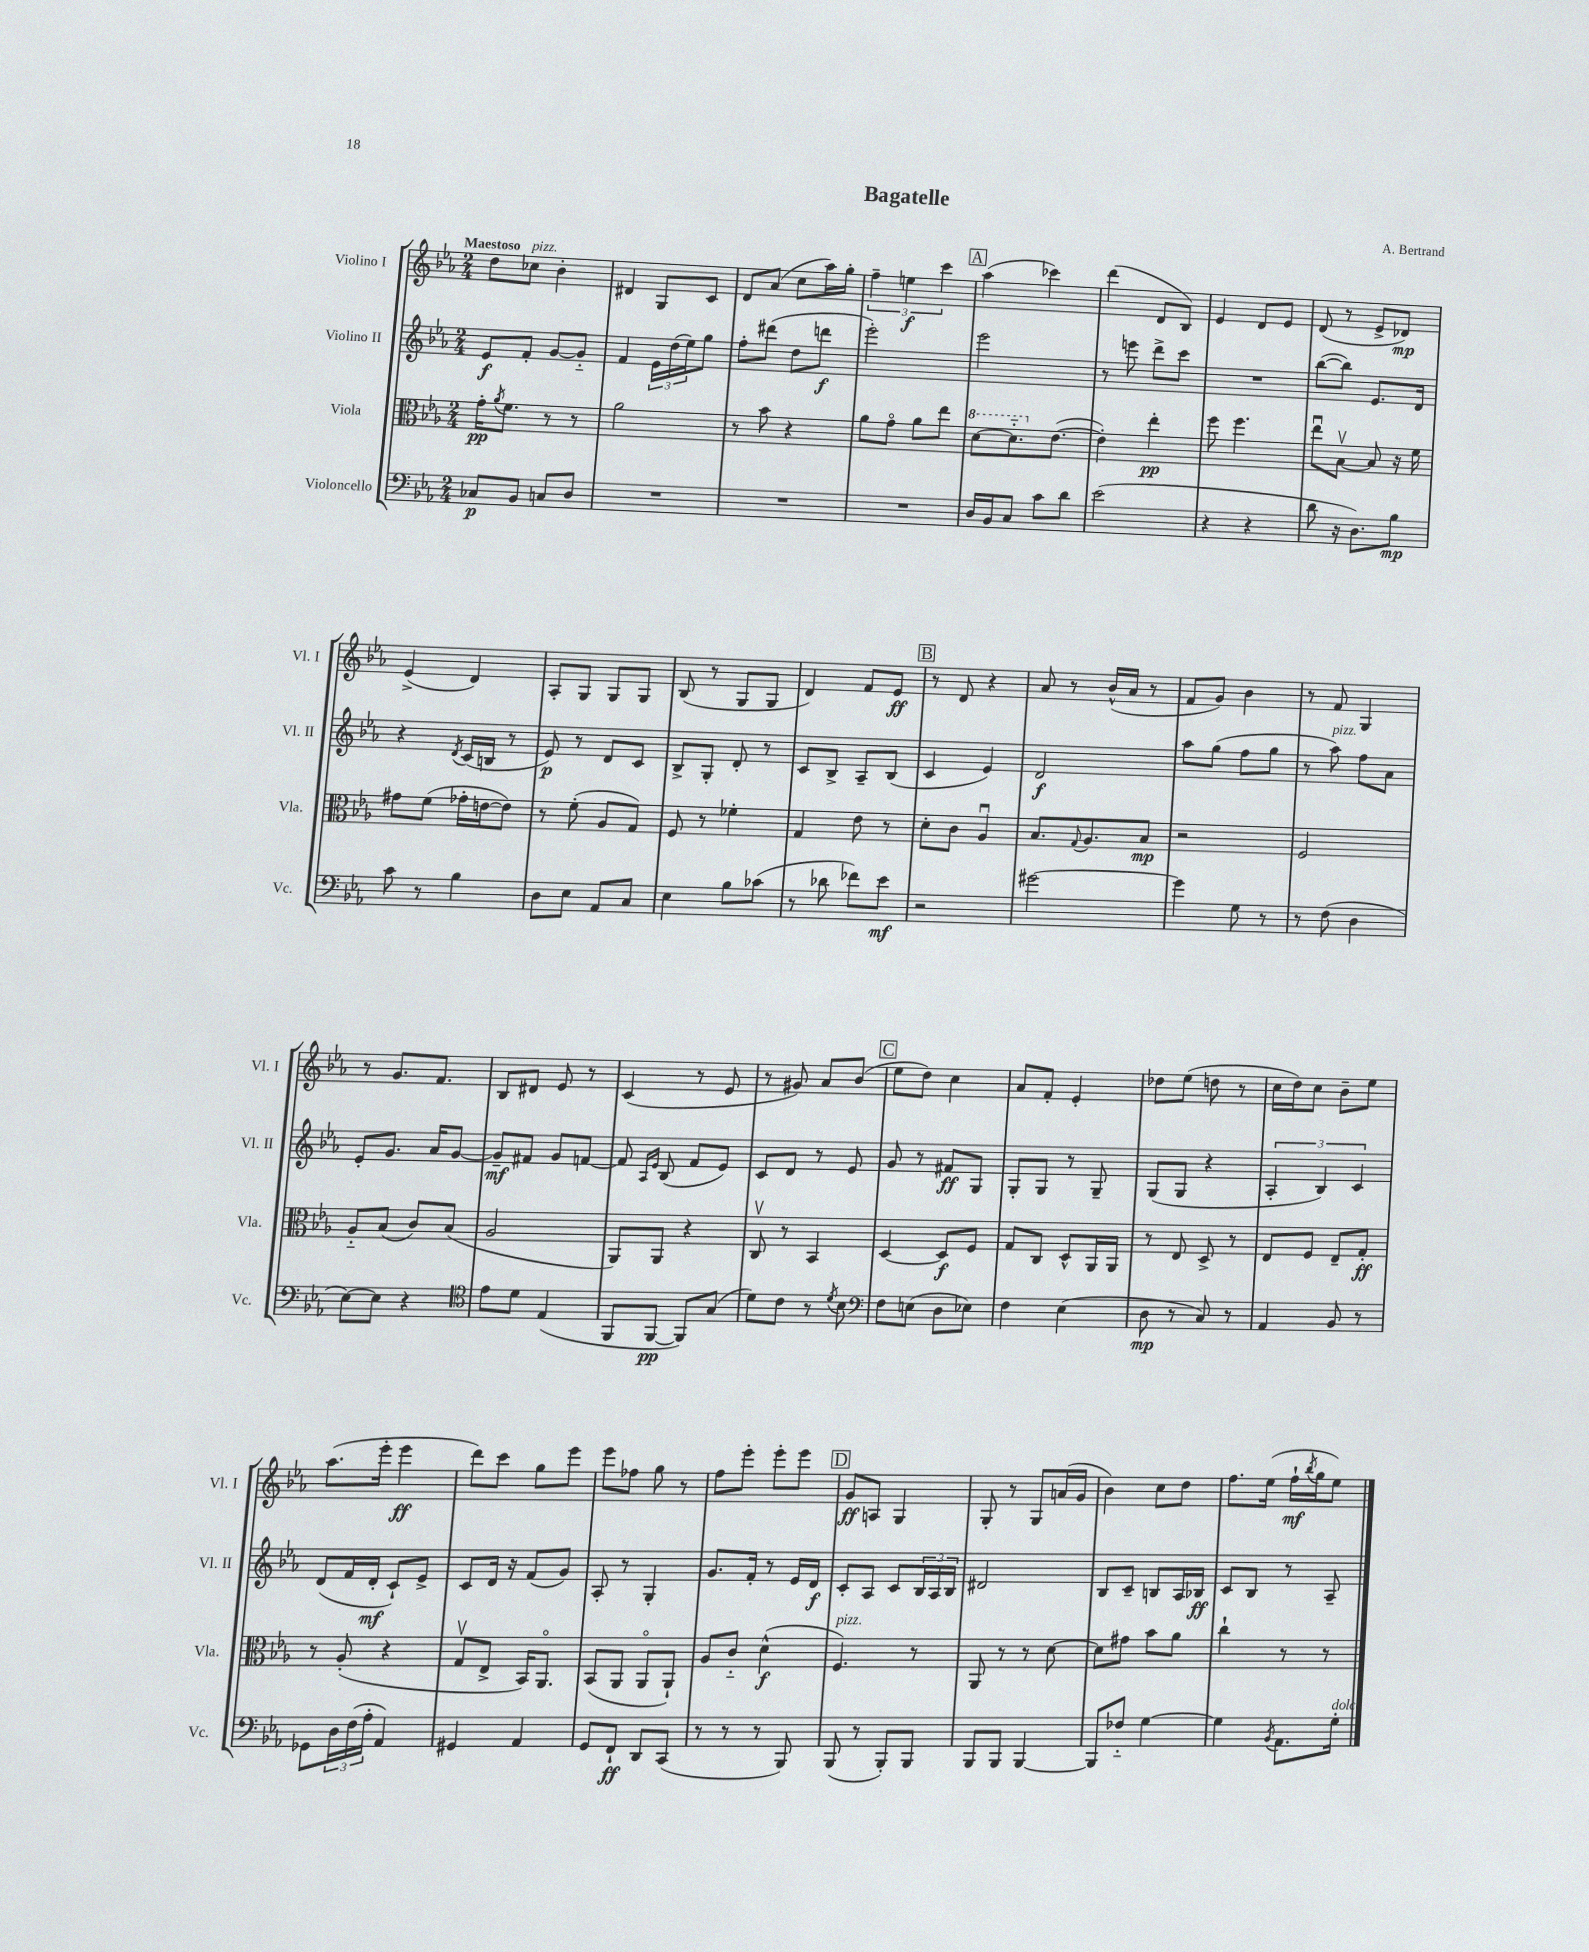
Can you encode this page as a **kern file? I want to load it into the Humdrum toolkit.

**kern	**kern	**kern	**kern
*staff4	*staff3	*staff2	*staff1
*clefF4	*clefC3	*clefG2	*clefG2
*k[b-e-a-]	*k[b-e-a-]	*k[b-e-a-]	*k[b-e-a-]
*M2/4	*M2/4	*M2/4	*M2/4
8C-/L	16g'\LK	8e-/L	8dd\L
.	8qa-/	.	.
.	8.f\J	.	.
8BB-/J	.	8f'/J	8cc-\J
8C/L	8r	[8g/L	4b-'\
8D/J	8r	8g'~/]J	.
=	=	=	=
2r	2a-\	4f/	4d#/
.	.	24e-\LL	8G/L
.	.	(24dd\	.
.	.	24ee-\J)	.
.	.	8gg\J	8c/J
=	=	=	=
2r	8r	8ff'\L	8d/L
.	8b-\	(8ddd#\J	(8a-/J
.	4r	8dd\L	8cc\L
.	.	8ddd\J	16aa-\L)
.	.	.	16gg'\JJ
=	=	=	=
2r	8a-\L	2eee-'\)	6ff~\
.	8go\J	.	.
.	.	.	6ee\
.	8a-\L	.	.
.	.	.	6ccc\
.	8ee-\J	.	.
=	=	=	=
16D/LL	[8dd\L	2eee-\	(4aa-\
16BB-/J	.	.	.
8C/J	8.dd'~\]	.	.
8c\L	.	.	4ccc-\)
.	([8.e-\J	.	.
8d\J	.	.	.
=	=	=	=
(2e-\	4e-'\])	8r	(4ddd\
.	.	8eee\	.
.	4ee-'\	8ddd^\L	8d/L
.	.	8ccc\J	8B-/J)
=	=	=	=
4r	8ff\	2r	4e-/
.	4.ff\	.	.
4r	.	.	8d/L
.	.	.	8e-/J
=	=	=	=
8d\	8ee-u\L	([8bb-\L	(8d/
16r	[8B-v\J	8bb-\]J)	8r
8.D\L)	.	.	.
.	8B-/]	8.e-/L	8e-^/L
8B-\J	16r	.	8d-/J)
.	16f\	16d/Jk	.
=	=	=	=
8c\	8g#\L	4r	(4e-^/
8r	(8f\J	.	.
.	.	8qd/	.
4B-\	16g-'\LL	(16c/LL	4d/)
.	[16e\J	16B/JJ	.
.	8e\]J)	8r	.
=	=	=	=
8D\L	8r	8e-/)	8A-'/L
8E-\J	(8f'\	8r	8G/J
8AA-/L	8A-/L	8d/L	8G/L
8C/J	8G/J)	8c/J	8G/J
=	=	=	=
4E-\	8F/	8B-^/L	(8B-/
.	8r	8G'/J	8r
8B-\L	4f-'\	8d'/	8G/L
(8c-\J	.	8r	8G/J
=	=	=	=
8r	4G/	8c/L	4d/)
8d-\	.	8B-^/J	.
8f-\L)	8e-\	8A-~/L	8f/L
8e-\J	8r	(8B-/J	8e-/J
=	=	=	=
2r	8d'\L	4c/	8r
.	8c\J	.	8d/
.	4A-u/	4e-/)	4r
=	=	=	=
[2g#\	8.B-/L	2d/	8a-/
.	.	.	8r
.	8qqG/	.	.
.	8.A-/	.	.
.	.	.	(16b-^^/LL
.	.	.	16a-/JJ
.	8B-/J	.	8r
=	=	=	=
4g#\]	2r	8aa-\L	8f/L
.	.	(8gg\J	8g/J)
8G\	.	8ff\L	4b-\
8r	.	8gg\J	.
=	=	=	=
8r	2F/	8r	8r
(8F\	.	8aa-\)	8f/
4D\	.	8ff\L	4G/
.	.	8a-\J	.
=	=	=	=
[8E-\L)	8A-'~/L	8e-'/L	8r
8E-\]J	(8B-/J	8.g/J	8.g/L
4r	8c/L)	.	.
.	.	16a-/LK	8.f/J
.	(8B-/J	[8g/J	.
=	=	=	=
*clefC4	*	*	*
8e-\L	2A-/	8g~/]L	8B-/L
8d\J	.	8f#/J	8d#/J
(4E-/	.	8g/L	8e-/
.	.	[8f/J	8r
=	=	=	=
8FF/L	8AA-/L)	8f/]	(4c/
.	.	16qqA-/LL	.
.	.	16qqe-/JJ	.
[8FF/J	8AA-/J	(8B-/	.
8FF/]L)	4r	8f/L	8r
(8G/J	.	8e-/J)	8e-/
=	=	=	=
8d\L)	8Cv/	8c/L	8r
8c\J	8r	8d/J	8g#/)
8r	4BB-/	8r	8a-/L
8qd/	.	.	.
8B-\	.	8e-/	(8b-/J
=	=	=	=
*clefF4	*	*	*
8F\L	[4D/	8g/	8ee-\L
(8E\J	.	8r	8dd\J)
8D\L	8D/]L	8f#/L	4cc\
8E-\J)	8F/J	8G/J	.
=	=	=	=
4F\	8G/L	8G'/L	8a-/L
.	8C/J	8G/J	8f'/J
(4E-\	8D^^/L	8r	4e-'/
.	16AA-/L	8G~/	.
.	16AA-/JJ	.	.
=	=	=	=
8D\	8r	(8G/L	8dd-\L
8r	8E-/	8G/J	(8ee-\J
8C/)	8D^/	4r	8dd\
8r	8r	.	8r
=	=	=	=
4AA-/	8E-/L	6A-'/	16cc\LL
.	.	.	16dd\J)
.	8F/J	.	8cc\J
.	.	6B-/)	.
8BB-/	8E-~/L	.	8b-~\L
.	.	6c/	.
8r	8G'/J	.	8ee-\J
=	=	=	=
8GG-\L	8r	(8d/L	(8.aa-\L
24D\L	(8A-'/	16f/L	.
(24F\	.	.	.
.	.	16d'/JJ	16eee-'\Jk
24A-'\JJ	.	.	.
4AA-/)	4r	8c`/L)	4eee-\
.	.	8e-^/J	.
=	=	=	=
4GG#/	8Gv/L	8c/L	8ddd\L)
.	8E-^/J	16d/Jk	8ccc\J
.	.	16r	.
4AA-/	16BB-/LK)	(8f/L	8gg\L
.	8.AA-o/J	.	.
.	.	8g/J)	8eee-\J
=	=	=	=
8GG/L	(8BB-/L	8A-'/	8eee-\L
8FF`/J	8AA-/J	8r	8ff-\J
8DD/L	8AA-o/L	4G'/	8gg\
(8CC/J	8AA-`/J)	.	8r
=	=	=	=
8r	8A-/L	8.g/L	8ff\L
8r	8c'~/J	.	8eee-'\J
.	.	16f'/Jk	.
8r	(4d^^\	8r	8eee-'\L
8BBB-/)	.	16e-/LL	8eee-\J
.	.	16d/JJ	.
=	=	=	=
(8BBB-/	4.F/)	8c'/L	8g/L
8r	.	8A-/J	8A/J
8BBB-'/L)	.	8c/L	4G/
8BBB-/J	8r	24B-/L	.
.	.	24A-/	.
.	.	24B-/JJ	.
=	=	=	=
8BBB-/L	8AA-/	2d#/	8G'/
8BBB-/J	8r	.	8r
[4BBB-/	8r	.	8G/L
.	[8d\	.	(16a/L
.	.	.	16g/JJ
=	=	=	=
8BBB-/]L	8d\]L	8B-/L	4b-\)
8F-'~/J	8g#\J	8c~/J	.
[4G\	8b-\L	8B/L	8cc\L
.	8a-\J	16A-/L	8dd\J
.	.	16B-/JJ	.
=	=	=	=
4G\]	4cc`\	8c/L	8.ff\L
.	.	8B-/J	.
.	.	.	(16ee-\Jk
8qBB-/	.	.	.
8.AA-\L	8r	8r	16ff`\LL
.	.	.	8qbb-/
.	.	.	16gg\J
.	8r	8A-~/	8ee-\J)
16G'\Jk	.	.	.
==	==	==	==
*-	*-	*-	*-
